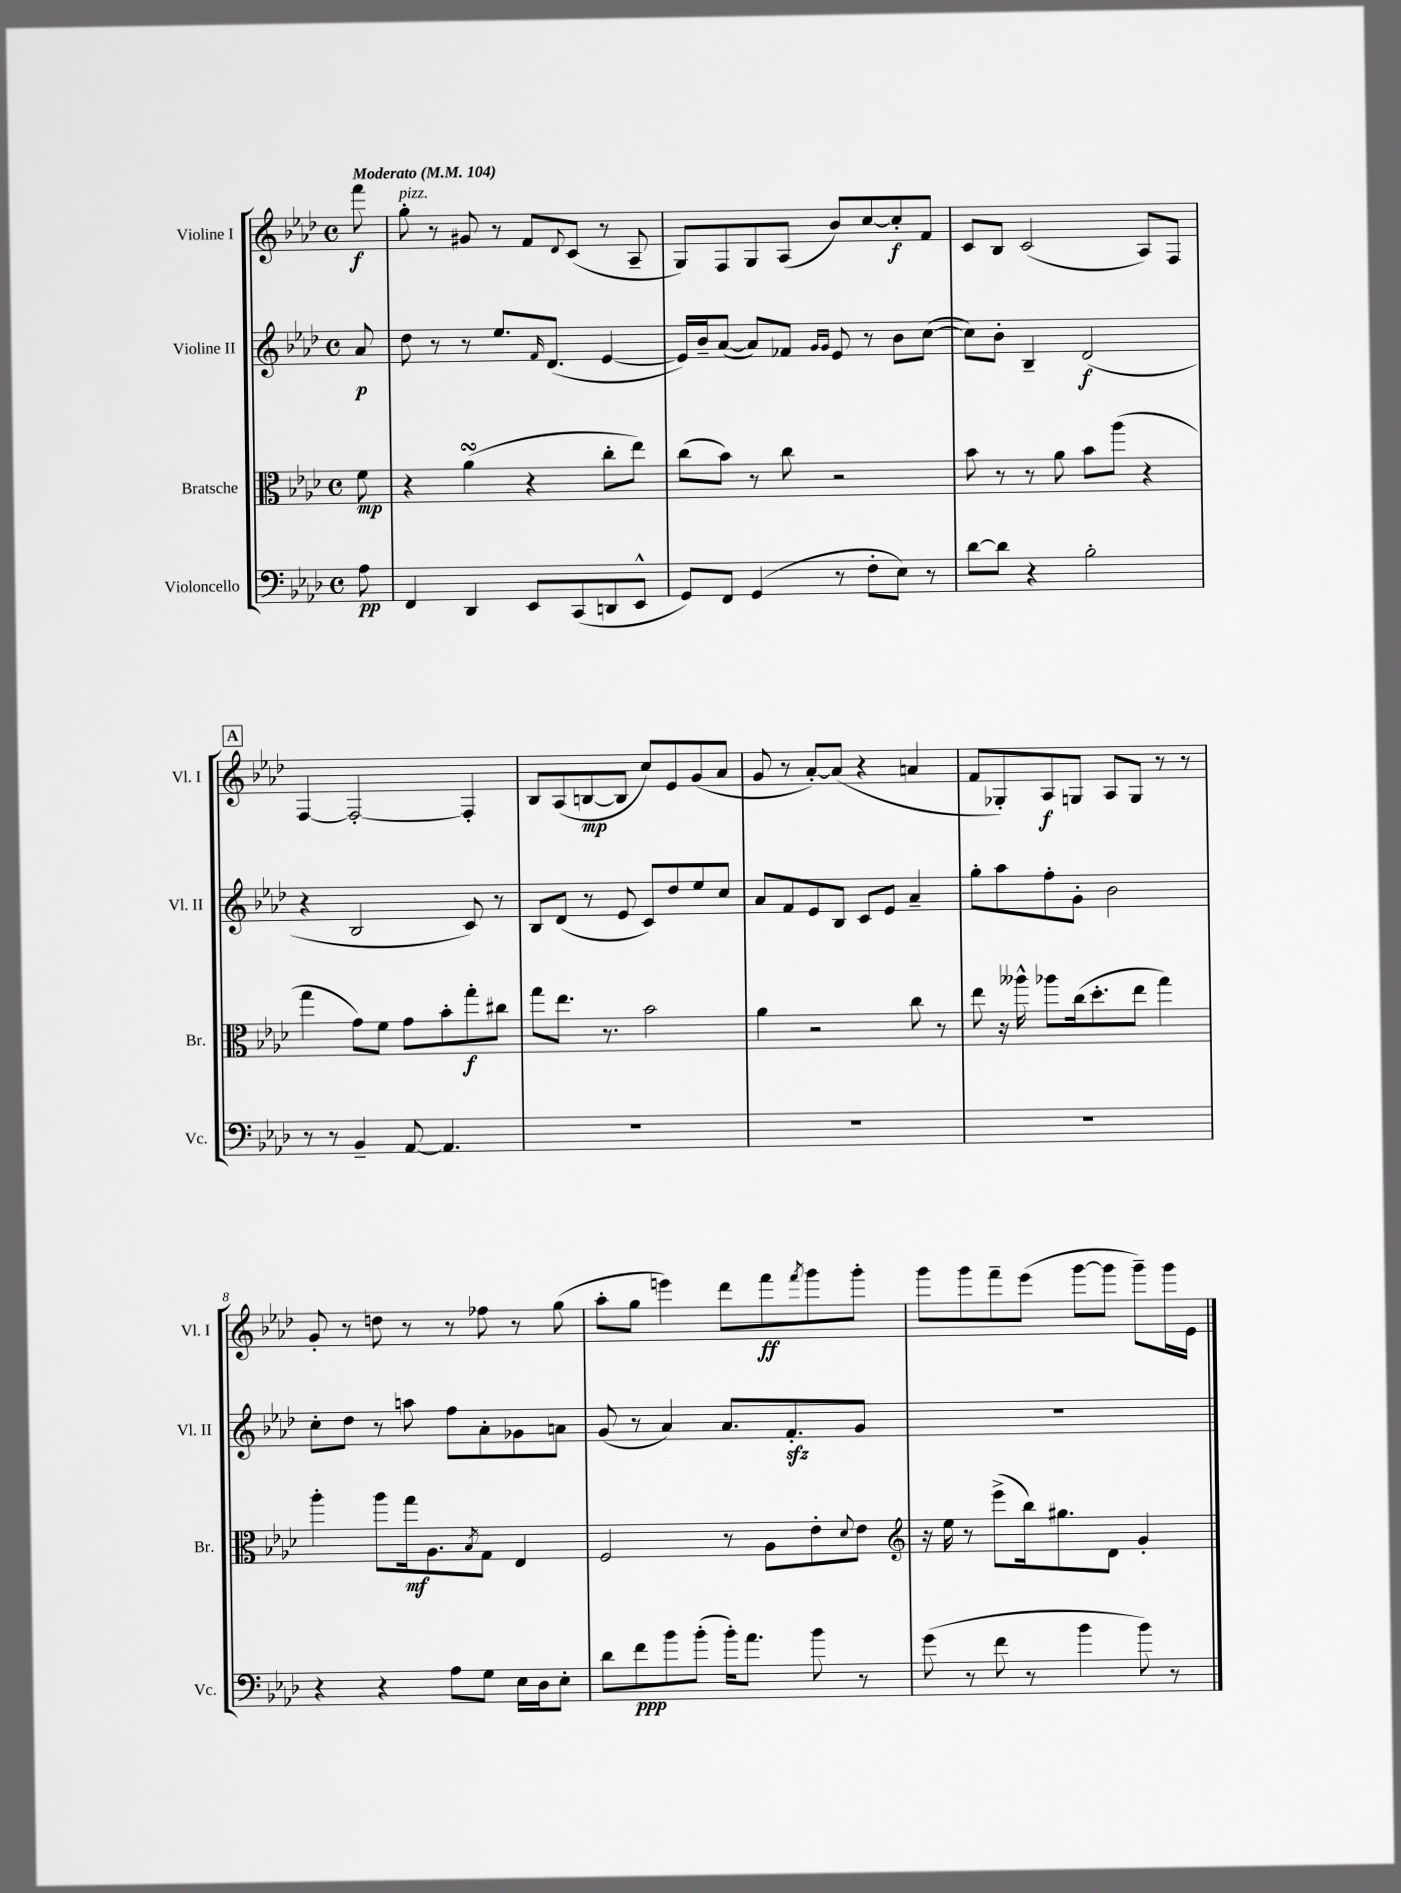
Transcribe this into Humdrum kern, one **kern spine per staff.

**kern	**dynam	**kern	**dynam	**kern	**dynam	**kern	**dynam
*part4	*part4	*part3	*part3	*part2	*part2	*part1	*part1
*staff4	*staff4	*staff3	*staff3	*staff2	*staff2	*staff1	*staff1
*I"Violoncello	*	*I"Bratsche	*	*I"Violine II	*	*I"Violine I	*
*I'Vc.	*	*I'Br.	*	*I'Vl. II	*	*I'Vl. I	*
*clefF4	*	*clefC3	*	*clefG2	*	*clefG2	*
*k[b-e-a-d-]	*	*k[b-e-a-d-]	*	*k[b-e-a-d-]	*	*k[b-e-a-d-]	*
*M4/4	*	*M4/4	*	*M4/4	*	*M4/4	*
*met(c)	*	*met(c)	*	*met(c)	*	*met(c)	*
*MM104	*	*MM104	*	*MM104	*	*MM104	*
=	=	=	=	=	=	=	=
!	!	!	!	!	!	!LO:TX:a:B:t=Moderato	!
8A-\	pp	8f\	mp	8a-/	p	8fff\	f
=1	=1	=1	=1	=1	=1	=1	=1
!	!	!	!	!	!	!LO:TX:a:i:t=pizz.	!
4FF/	.	4r	.	8dd-\	.	8gg'\	.
.	.	.	.	8r	.	8r	.
4DD-/	.	(4a-sSSs\	.	8r	.	8g#X/	.
.	.	.	.	8.ee-/L	.	8r	.
8EE-/L	.	4r	.	.	.	8f/L	.
.	.	.	.	16qqf/	.	.	.
.	.	.	.	(8.d-/J	.	.	.
.	.	.	.	.	.	8qqd-/	.
(8CC/	.	.	.	.	.	(8c/J	.
8DDn/	.	8cc'\L	.	[4e-/	.	8r	.
8EE-^^/J	.	8ee-\J)	.	.	.	8A-~/	.
=2	=2	=2	=2	=2	=2	=2	=2
8GG/L)	.	(8cc\L	.	16e-/LL])	.	8G/L)	.
.	.	.	.	16b-~/J	.	.	.
8FF/J	.	8b-\J)	.	([8a-/J	.	8F/	.
(4GG/	.	8r	.	8a-/L])	.	8G/	.
.	.	8cc\	.	8f-X/J	.	(8A-/J	.
.	.	.	.	16qqg/LL	.	.	.
.	.	.	.	16qqg/JJ	.	.	.
8r	.	2r	.	8e-/	.	8b-/L)	.
8F'\L	.	.	.	8r	.	[8cc/	.
8E-\J)	.	.	.	8b-\L	.	8cc'/]	f
8r	.	.	.	([8cc\J	.	8f/J	.
=3	=3	=3	=3	=3	=3	=3	=3
[8d-\L	.	8b-\	.	8cc\L])	.	8c/L	.
8d-\J]	.	8r	.	8b-'\J	.	8B-/J	.
4r	.	8r	.	4B-~/	.	(2c/	.
.	.	8a-\	.	.	.	.	.
2B-'\	.	8b-\L	.	(2d-/	f	.	.
.	.	(8aa-\J	.	.	.	.	.
.	.	4r	.	.	.	8A-/L)	.
.	.	.	.	.	.	8F/J	.
!!LO:LB:g=z
!!LO:REH:place=s1:t=A
=4	=4	=4	=4	=4	=4	=4	=4
8r	.	4gg\	.	4r	.	[4F/	.
8r	.	.	.	.	.	.	.
4BB-~/	.	8g\L)	.	2B-/	.	2F'/_	.
.	.	8f\J	.	.	.	.	.
[8AA-/	.	8g\L	.	.	.	.	.
4.AA-/]	.	8b-'\	.	.	.	.	.
.	.	8gg'\	f	8c/)	.	4F'/]	.
.	.	8cc#X\J	.	8r	.	.	.
=5	=5	=5	=5	=5	=5	=5	=5
1r	.	8gg\L	.	8B-/L	.	8B-/L	.
.	.	8.ee-\J	.	(8d-/J	.	(8A-/	.
.	.	.	.	8r	.	[8Bn/	mp
.	.	8.r	.	.	.	.	.
.	.	.	.	8e-/	.	8B/J]	.
.	.	2b-\	.	8c/L)	.	8cc/L)	.
.	.	.	.	8dd-/	.	8e-/	.
.	.	.	.	8ee-/	.	(8g/	.
.	.	.	.	8cc/J	.	8a-/J	.
=6	=6	=6	=6	=6	=6	=6	=6
1r	.	4a-\	.	8a-/L	.	8g/	.
.	.	.	.	8f/	.	8r	.
.	.	2r	.	8e-/	.	[8a-'/L)	.
.	.	.	.	8B-/J	.	(8a-/J]	.
.	.	.	.	8c/L	.	4r	.
.	.	.	.	8e-/J	.	.	.
.	.	8cc\	.	4a-~/	.	4an/	.
.	.	8r	.	.	.	.	.
=7	=7	=7	=7	=7	=7	=7	=7
1r	.	8ee-\	.	8gg'\L	.	8f/L	.
.	.	16r	.	8aa-\	.	8G-X'/)	.
.	.	16aa--X^^\	.	.	.	.	.
.	.	8aa-X\L	.	8ff'\	.	8A-/	f
.	.	(16cc\k	.	8g'\J	.	8Gn/J	.
.	.	8.dd-'\	.	.	.	.	.
.	.	.	.	2b-\	.	8A-/L	.
.	.	8ee-\J	.	.	.	8G/J	.
.	.	4gg\)	.	.	.	8r	.
.	.	.	.	.	.	8r	.
!!LO:LB:g=z
=8	=8	=8	=8	=8	=8	=8	=8
4r	.	4aa-'\	.	8cc'\L	.	8g'/	.
.	.	.	.	8dd-\J	.	8r	.
4r	.	8aa-\L	.	8r	.	8ddn\	.
.	.	16gg\k	mf	8aan\	.	8r	.
.	.	8.A-\	.	.	.	.	.
8A-\L	.	.	.	8ff\L	.	8r	.
.	.	8qB-/	.	.	.	.	.
8G\J	.	8G\J	.	8a-'\	.	8ff-X\	.
16E-\LL	.	4E-/	.	8g-X\	.	8r	.
16D-\J	.	.	.	.	.	.	.
8E-'\J	.	.	.	8an\J	.	(8gg\	.
=9	=9	=9	=9	=9	=9	=9	=9
8d-\L	.	2F/	.	(8g/	.	8aa-'\L	.
8f\	ppp	.	.	8r	.	8gg\J	.
8b-\	.	.	.	4a-/)	.	4eeen\)	.
(8b-'\J	.	.	.	.	.	.	.
16b-'\KL)	.	8r	.	8.a-/L	.	8ddd-\L	.
8.a-\J	.	.	.	.	.	.	.
.	.	8A-\L	.	.	.	8fff\	ff
.	.	.	.	8.fzz'/	.	.	.
.	.	.	.	.	.	8qfff/	.
8b-\	.	8e-'\	.	.	.	8ggg\	.
.	.	8qqd-/	.	.	.	.	.
8r	.	8e-\J	.	8g/J	.	8ggg'\J	.
=10	=10	=10	=10	=10	=10	=10	=10
*	*	*clefG2	*	*	*	*	*
(8g\	.	16r	.	1r	.	8ggg\L	.
.	.	16ee-\	.	.	.	.	.
8r	.	8r	.	.	.	8ggg\	.
8f\	.	(8eee-^\L	.	.	.	8fff~\	.
8r	.	16bb-\k)	.	.	.	(8eee-\J	.
.	.	8.gg#X\	.	.	.	.	.
4b-\	.	.	.	.	.	[8ggg\L	.
.	.	8d-\J	.	.	.	8ggg\J]	.
8b-\)	.	4g'/	.	.	.	8ggg~\L)	.
8r	.	.	.	.	.	16ggg\L	.
.	.	.	.	.	.	16e-\JJ	.
==	==	==	==	==	==	==	==
*-	*-	*-	*-	*-	*-	*-	*-
